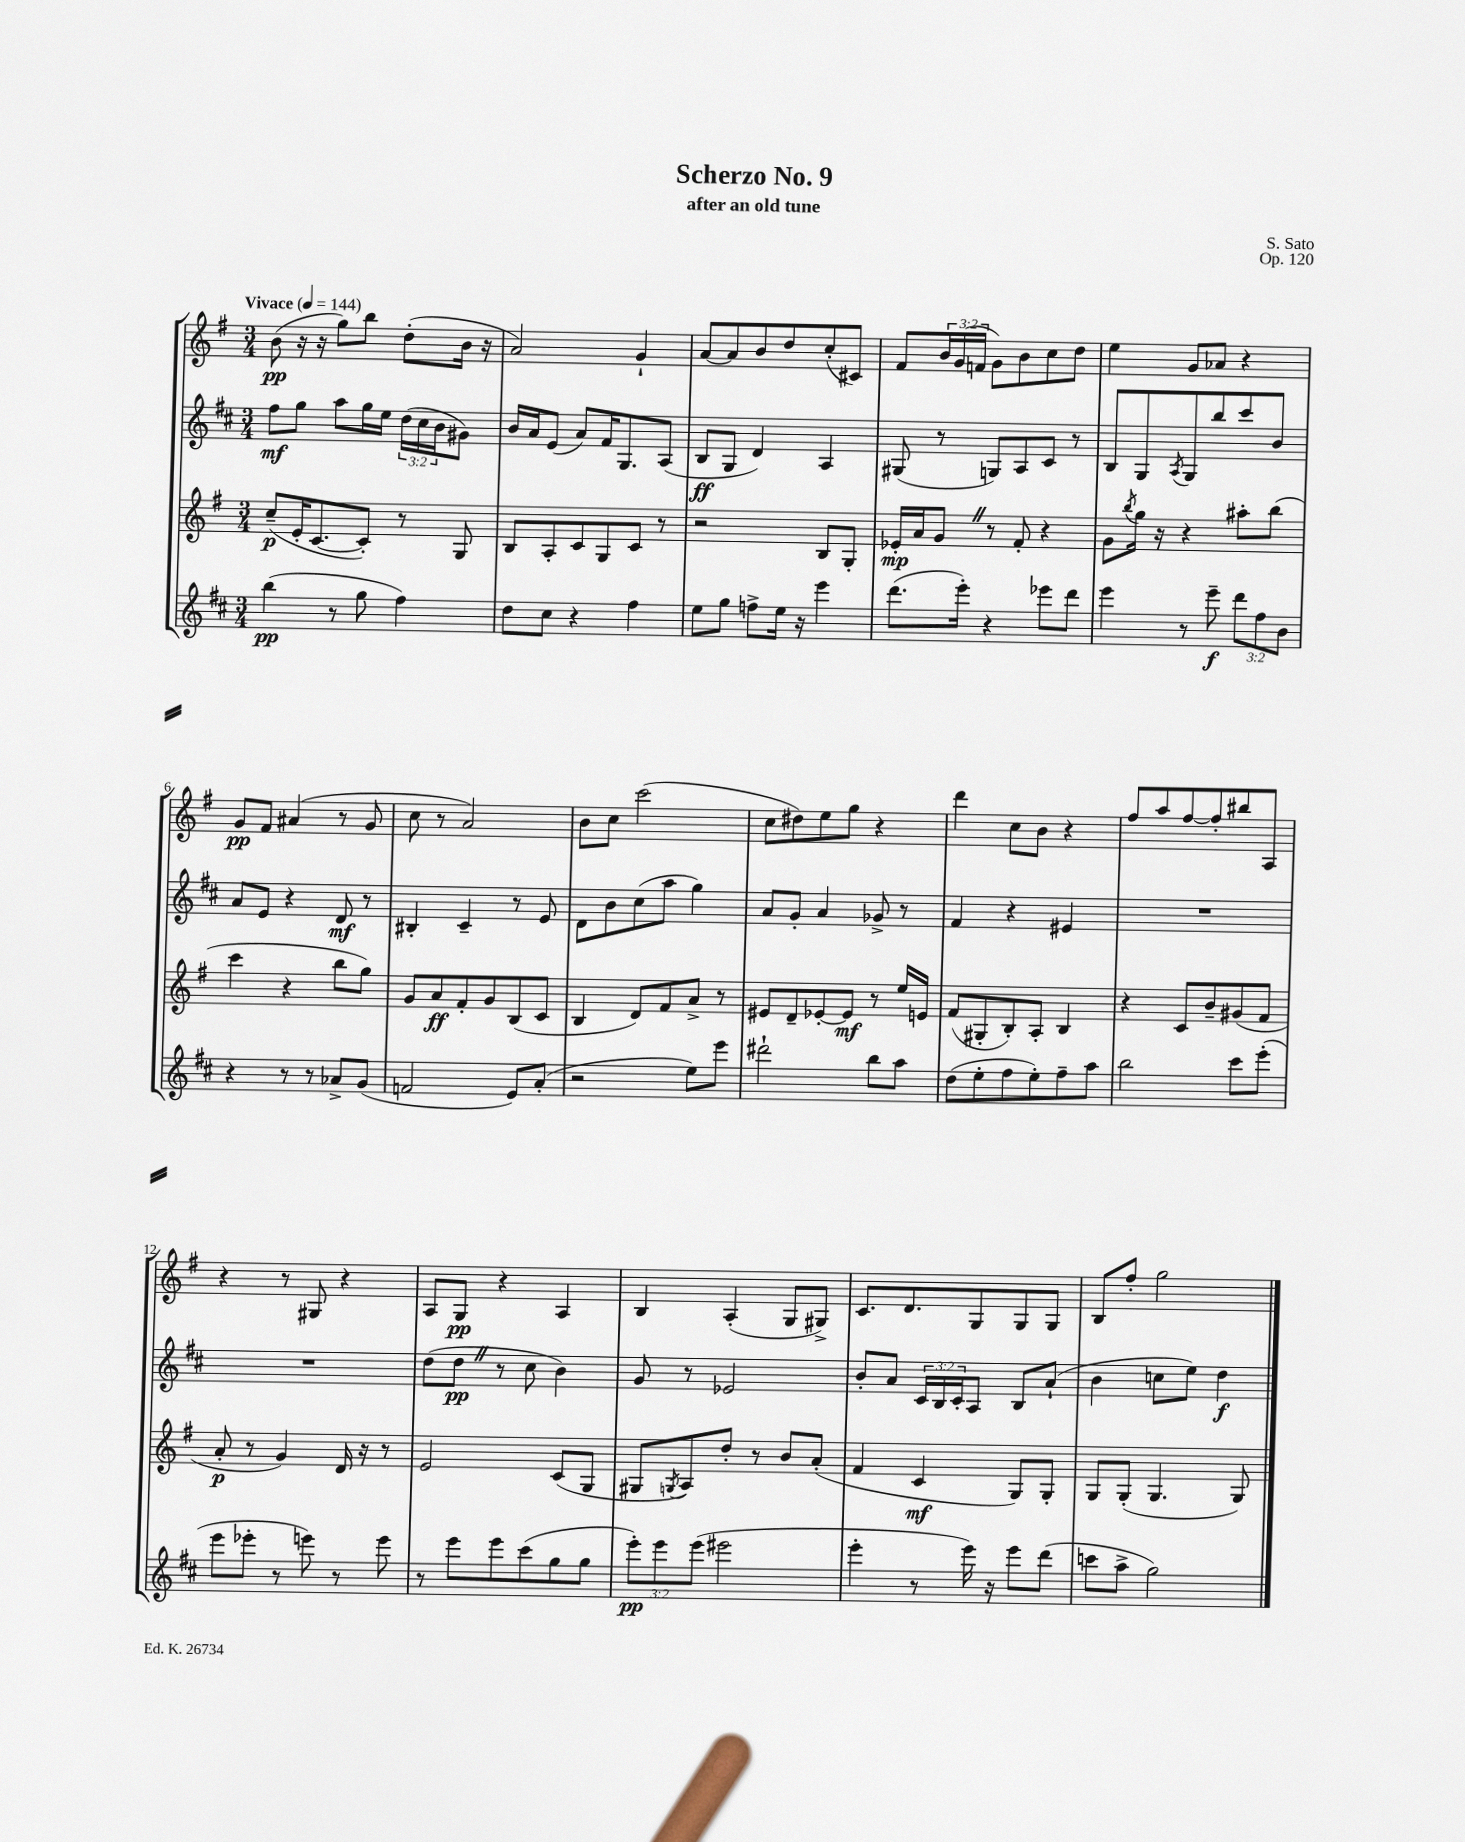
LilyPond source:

\header { title = "Scherzo No. 9" composer = "S. Sato" subtitle = "after an old tune" opus = "Op. 120" }
<<
\new StaffGroup <<
\new Staff = "s0" {
    \clef treble \key g \major \numericTimeSignature \time 3/4 \override Staff.TupletNumber.text = #tuplet-number::calc-fraction-text \tempo "Vivace" 4 = 144
    b'8\pp( r16 r16 g''8) b''8 d''8-.( b'16 r16 |
    a'2) g'4-! |
    a'8~ a'8 b'8 d''8 c''8-.( cis'8) |
    fis'8 \tuplet 3/2 { b'16 g'16( f'16 } g'8) b'8 c''8 d''8 |
    e''4 g'8 aes'8 r4 |
    g'8\pp fis'8 ais'4( r8 g'8 |
    c''8 r8 a'2) |
    b'8 c''8 c'''2( |
    c''8 dis''8) e''8 g''8 r4 |
    d'''4 c''8 b'8 r4 |
    fis''8 a''8 fis''8~ fis''8-. bis''8 a8 |
    r4 r8 gis8 r4 |
    a8 g8\pp r4 a4 |
    b4 a4-.( g8 gis8->) |
    c'8. d'8. g8 g8 g8 |
    b8 fis''8-. g''2 \bar "|." |
}
\new Staff = "s1" {
    \clef treble \key d \major \numericTimeSignature \time 3/4 \override Staff.TupletNumber.text = #tuplet-number::calc-fraction-text
    fis''8\mf g''8 a''8 g''16 e''16 \tuplet 3/2 { d''16( cis''16 b'16 } gis'8) |
    b'16 a'16 e'8( a'8) fis'16 g8. a8( |
    b8\ff g8 d'4) a4 |
    gis8( r8 g8) a8 cis'8 r8 |
    b8 g8 \acciaccatura { a8 } g8 b''8 cis'''8 b'8 |
    a'8 e'8 r4 d'8\mf r8 |
    bis4-. cis'4-- r8 e'8 |
    d'8 b'8 cis''8( a''8 g''4) |
    a'8 g'8-. a'4 ges'8-> r8 |
    fis'4 r4 eis'4 |
    R2. |
    R2. |
    d''8( d''8\pp \once \override BreathingSign.text = \markup { \musicglyph "scripts.caesura.straight" } \breathe r8 cis''8 b'4) |
    g'8 r8 ees'2 |
    b'8-. a'8 \tuplet 3/2 { cis'16 b16 cis'16-. } a8 b8 a'8-!( |
    b'4 c''8 e''8) d''4\f \bar "|." |
}
\new Staff = "s2" {
    \clef treble \key g \major \numericTimeSignature \time 3/4
    c''8--\p( e'16-. c'8.~ c'8-.) r8 g8 |
    b8 a8-. c'8 g8 c'8 r8 |
    r2 b8 g8-. |
    ees'16-.\mp a'16 g'8 \once \override BreathingSign.text = \markup { \musicglyph "scripts.caesura.straight" } \breathe r8 fis'8-. r4 |
    g'8 \acciaccatura { b''8 } g''16 r16 r4 ais''8-. b''8( |
    c'''4 r4 b''8 g''8) |
    g'8 a'8\ff fis'8-. g'8 b8( c'8 |
    b4 d'8) fis'8 a'8-> r8 |
    eis'8 d'8-- ees'8~-. ees'8\mf r8 e''16 e'16 |
    fis'8( gis8-. b8-.) a8-. b4 |
    r4 c'8 b'8-- gis'8( fis'8 |
    a'8-.\p r8 g'4) d'16 r16 r8 |
    e'2 c'8( g8 |
    gis8 \acciaccatura { g8 } a8) d''8-. r8 b'8 a'8-.( |
    fis'4 c'4\mf g8) g8-. |
    g8 g8-.( g4. g8) \bar "|." |
}
\new Staff = "s3" {
    \clef treble \key d \major \numericTimeSignature \time 3/4 \override Staff.TupletNumber.text = #tuplet-number::calc-fraction-text
    b''4\pp( r8 g''8 fis''4) |
    d''8 cis''8 r4 fis''4 |
    e''8 g''8 f''8-> e''16 r16 e'''4 |
    d'''8.( e'''16-.) r4 ees'''8 d'''8 |
    e'''4 r8 e'''8--\f \tuplet 3/2 { d'''8 fis''8 b'8 } |
    r4 r8 r8 aes'8-> g'8( |
    f'2 e'8) a'8-.( |
    r2 e''8) e'''8 |
    dis'''2-! b''8 a''8 |
    d''8( e''8-. fis''8 e''8-.) fis''8-- a''8 |
    b''2 cis'''8 e'''8-.( |
    e'''8 ees'''8-. r8 e'''8) r8 e'''8 |
    r8 e'''8 e'''8 cis'''8( g''8 g''8 |
    \tuplet 3/2 { e'''8-.\pp) e'''8 e'''8( } eis'''2 |
    e'''4-. r8 e'''16) r16 e'''8 d'''8( |
    c'''8 a''8-> g''2) \bar "|." |
}
>>
>>
